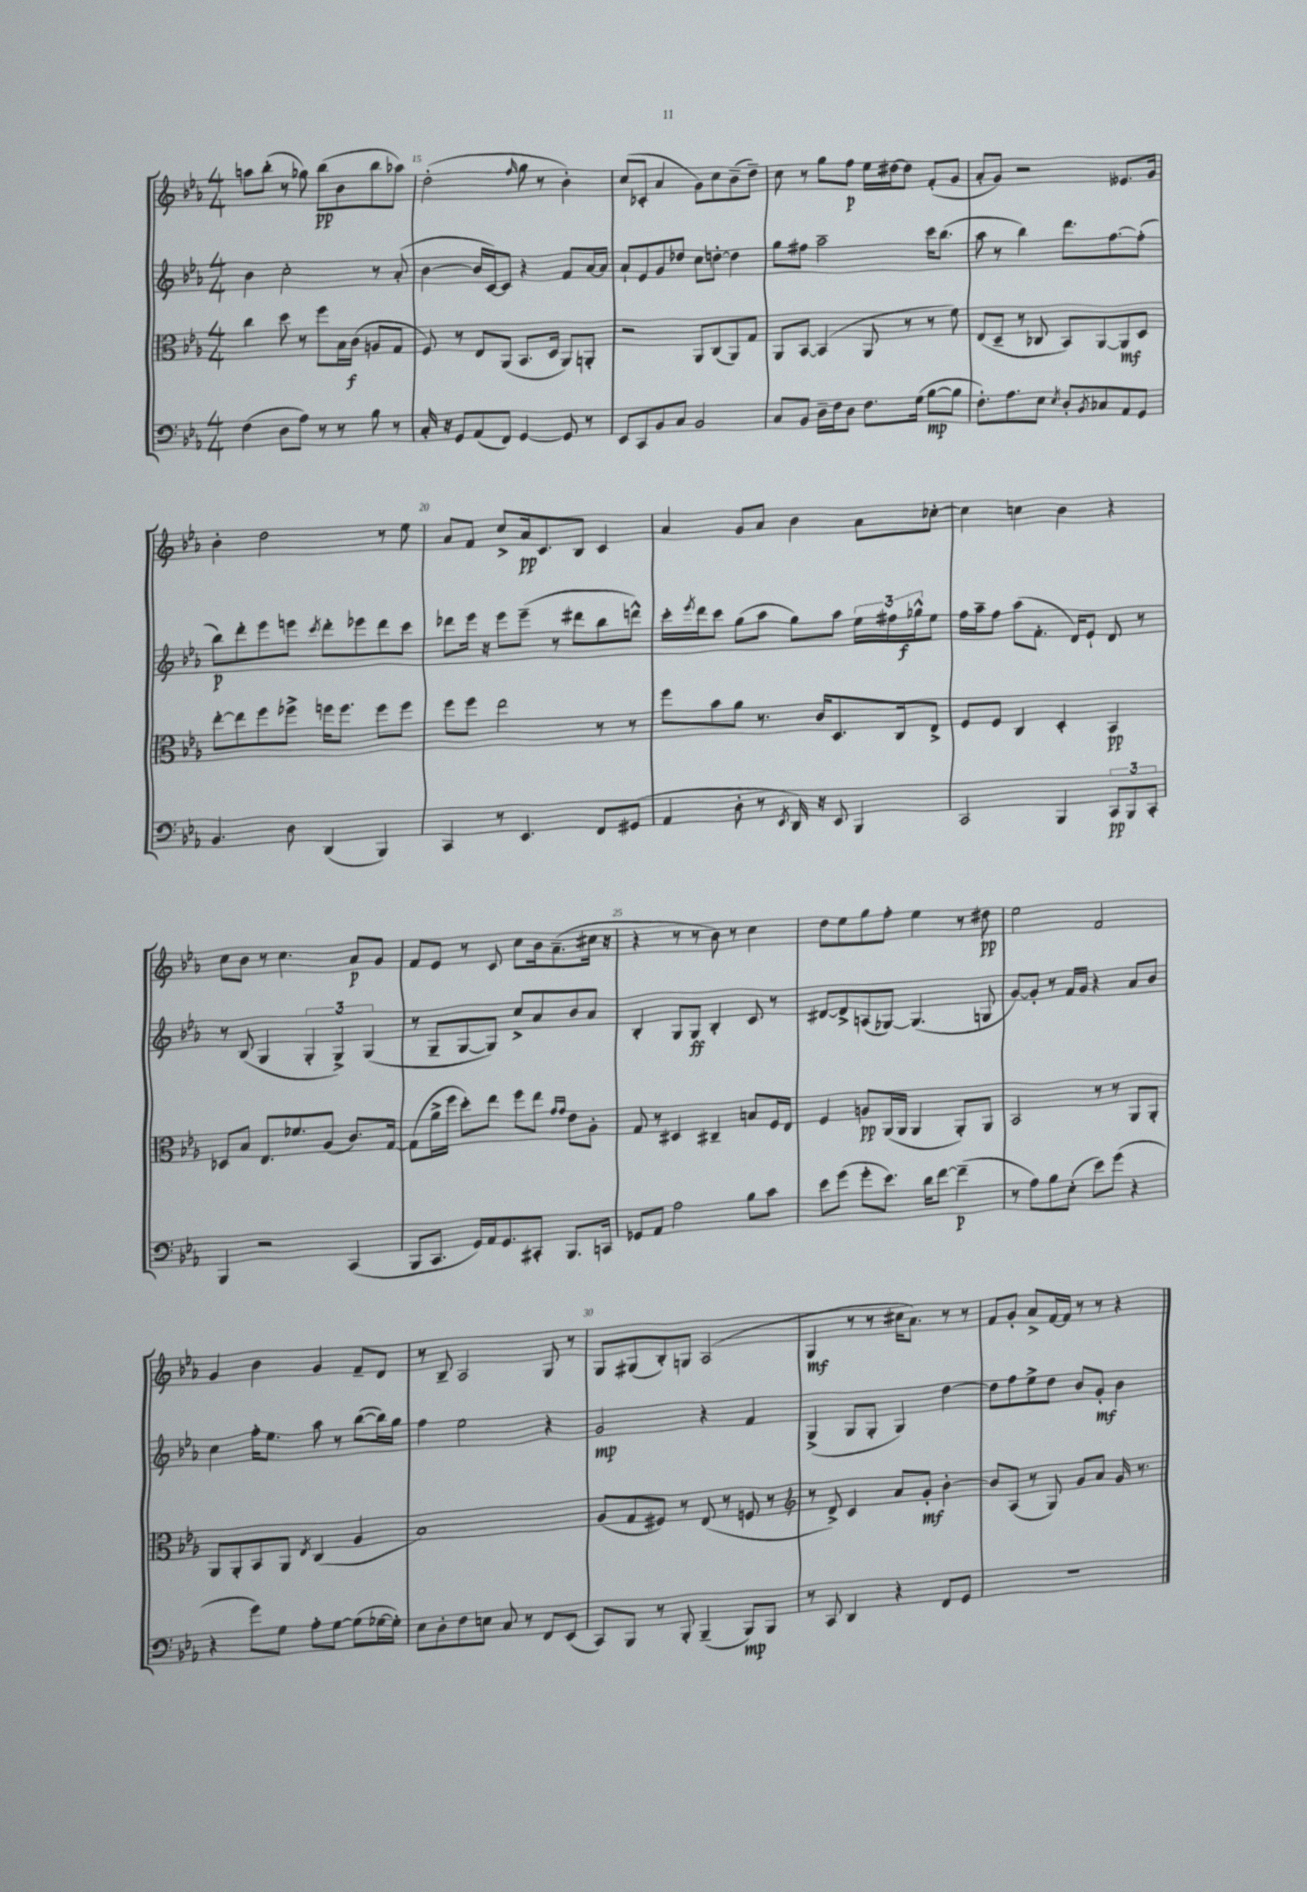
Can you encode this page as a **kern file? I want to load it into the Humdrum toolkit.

**kern	**kern	**kern	**kern
*staff4	*staff3	*staff2	*staff1
*clefF4	*clefC3	*clefG2	*clefG2
*k[b-e-a-]	*k[b-e-a-]	*k[b-e-a-]	*k[b-e-a-]
*M4/4	*M4/4	*M4/4	*M4/4
(4F	4cc	4b-	8aa
.	.	.	(8bb-'
8D	8dd	2cc'	8r
8A-)	8r	.	8gg-)
8r	8ff	.	(8bb-
8r	16B-	.	8b-
.	(16c	.	.
8B-	8A	8r	8bb-
8r	8G	(8a-'	8aa-)
=	=	=	=
16C'	8F)	[4b-	(2dd'
16r	.	.	.
8GG	8r	.	.
(8AA-	8E-	16b-]	.
.	.	[16c)	.
8FF)	(8AA-	8c]	.
.	.	.	16qqff
[4GG	8.BB-	4r	8gg
.	.	.	8r
.	16D	.	.
8GG]	8AA-)	8f	4b-')
8r	8AA'	[16a-	.
.	.	16a-]	.
=	=	=	=
8EE-	2r	8a-`	(8cc
8CC	.	8e-	8c-'
8BB-	.	8g	4a-
8C	.	8dd-	.
2BB-	8AA-	8cc	8g)
.	(8C	[8dd'	8cc
.	8AA-)	4dd]	(8b-~
.	8G	.	8dd~)
=	=	=	=
8C	8AA-	8gg	8cc
8BB-	[8BB-	8ff#	8r
16D~	(4BB-]	2aa-~	8gg
16F	.	.	.
8D	.	.	8ff
8.F	8AA-	.	16ee-
.	.	.	[16dd#
.	8r	.	8dd#]
(16G	.	.	.
[8B-	8r	16ccc	(8f'
.	.	(8.bb-	.
8B-]	8f)	.	8g
=	=	=	=
8.F')	(8E-	8aa-	8a-'
.	8D~	8r	8g)
8.A-	.	.	.
.	8r	4bb-)	2r
8E-	8C-	.	.
8qE-	.	.	.
8D'	8BB-)	8.ddd	.
8qBB-	.	.	.
8C-	[8AA-	.	.
.	.	[8.ff	.
8AA-	8AA-]	.	8.e--
8GG	8D	(8ff']	.
.	.	.	16g
=	=	=	=
4.BB-	[8ee-'	8bb-)	4b-'
.	8ee-]	8ddd'	.
.	8ff	8eee-	2dd
8D	8ff-^	8eee	.
.	.	8qccc	.
(4DD	16ff	8ddd'	.
.	8.ff	.	.
.	.	8eee-	.
4BBB-)	8ff	8ddd	8r
.	8ff	8ccc	8ee-
=	=	=	=
4CC	8ff	8ddd-	8a-
.	8ff	16eee-	8f
.	.	16r	.
8r	2ee-	8eee-	8cc^
4.EE-	.	(8eee-~	16a-
.	.	.	8.c
.	.	8r	.
.	.	8ddd#	8B-
8FF	8r	8bb-	4c
(8GG#	8r	8ddd^^)	.
=	=	=	=
4AA-	8ff	16ccc'	4a-
.	.	8qeee-	.
.	.	16ddd	.
.	8b-	8ccc	.
8D'	8a-	(8gg	8g
8r	8.r	8aa-	8a-
8qEE-	.	.	.
16DD)	.	8gg)	4b-
16r	16c	.	.
8EE-	8.D	8aa-	.
4BBB-	.	24ee-	8a-
.	.	24ff#	.
.	16C	.	.
.	.	24gg-^^	.
.	8E-^	8ee-	[8cc-'
=	=	=	=
2CC	8F	16ff	4cc-]
.	.	16aa-~	.
.	8F	8ff	.
.	4C	(8aa-	4cc
.	.	8.f'	.
4BBB-	4D'	.	4b-
.	.	16d)	.
.	.	8e-`	.
12CC	4BB-	8d	4r
12BBB-	.	.	.
.	.	8r	.
12CC'	.	.	.
=	=	=	=
4BBB-	8D-	8r	8cc
.	8B-	(8B-	8b-
2r	8.E-	4G	8r
.	.	.	4.cc
.	8.f-	.	.
.	.	6G'	.
.	(8A-	.	.
.	.	6G^)	.
(4CC	8.c)	.	8a-
.	.	(6G	.
.	.	.	8g
.	[16G	.	.
=	=	=	=
8BBB-	(8G]	8r	8f
8.CC	16a-^	8G~	8e-
.	16ff	.	.
.	8dd')	[8G	8r
16GG)	.	.	.
16AA-	8ee-	8G])	8c
8.GG	.	.	.
.	8ff	8cc^	8cc
8CC#'	8ee-	8a-	16b-
.	.	.	(8.a-~
.	16qqg	.	.
.	16qqg	.	.
8.BBB-	8e-	8b-	.
.	8A-'	8a-	16cc#
16CC	.	.	16r
=	=	=	=
8GG-	8G	4B-'	4r
8AA-	8r	.	.
2A-	4D#	8G	8r
.	.	8G	8r
.	4C#~	4B-'	8b-)
.	.	.	8r
8B-	8B	8c	4cc
8c	16F	8r	.
.	16E-	.	.
=	=	=	=
8e-	4F	[8d#	8dd
(8g	.	8d#^]	8ee-
8g'	8A	(8A	8gg
8.e-)	(16AA-	[8G-)	8ff'
.	16AA-	.	.
.	4AA-	(4.G-]	4ee-
16d	.	.	.
[8f	.	.	.
(4f~]	8AA-')	.	8r
.	8AA-	8G	8dd#
=	=	=	=
8r	2BB-	[8g)	2ee-
8A-)	.	8g']	.
8B-	.	8r	.
(8E-'	.	16f	.
.	.	16g	.
8e-)	8r	4r	2f
(8g	8r	.	.
4r	8AA-	8a-	.
.	8AA-'	8b-	.
=	=	=	=
4r	8AA-	4cc	4g
.	8AA-'	.	.
8g)	8BB-	16ff'	4b-
.	.	8.ee-	.
8G	8AA-	.	.
.	8qE-	.	.
8A-'	(4C	8aa-	4g
[8G	.	8r	.
(8G]	4A-	([8bb-	8f~
[16G-	.	16bb-])	8d
16G-'])	.	16gg	.
=	=	=	=
8E-	1B-)	4ff	8r
8D'	.	.	8B-~
8F	.	2ee-	2A-
8E	.	.	.
8C	.	.	.
8r	.	.	.
8FF	.	4r	8G
(8EE-	.	.	8r
=	=	=	=
8CC)	(8A-	2g	8G
8BBB-	8G	.	(8G#
8r	8F#)	.	8B-')
8BBB-'	8r	.	8G
(4BBB-~	(8E-	4r	(2A-
.	8r	.	.
8BBB-)	8F	4f	.
8BBB-	8r	.	.
=	=	=	=
*	*clefG2	*	*
8r	8r	(4G^	4G
8CC	8d^)	.	.
4DD	4c	8G	8r
.	.	8G'	8r
4r	8a-	4G)	16cc#
.	.	.	8.a-)
.	8g'	.	.
8FF	[4b-'	[4dd	8r
8GG	.	.	8r
=	=	=	=
1r	8b-]	8dd]	8f
.	(8A-	8ff	8g'
.	8r	8ee-^	8a-^
.	8G)	8dd	[16f
.	.	.	16f]
.	8g	8b-	8r
.	8a-	8g'	8r
.	16g	4b-	4r
.	8.r	.	.
==	==	==	==
*-	*-	*-	*-
